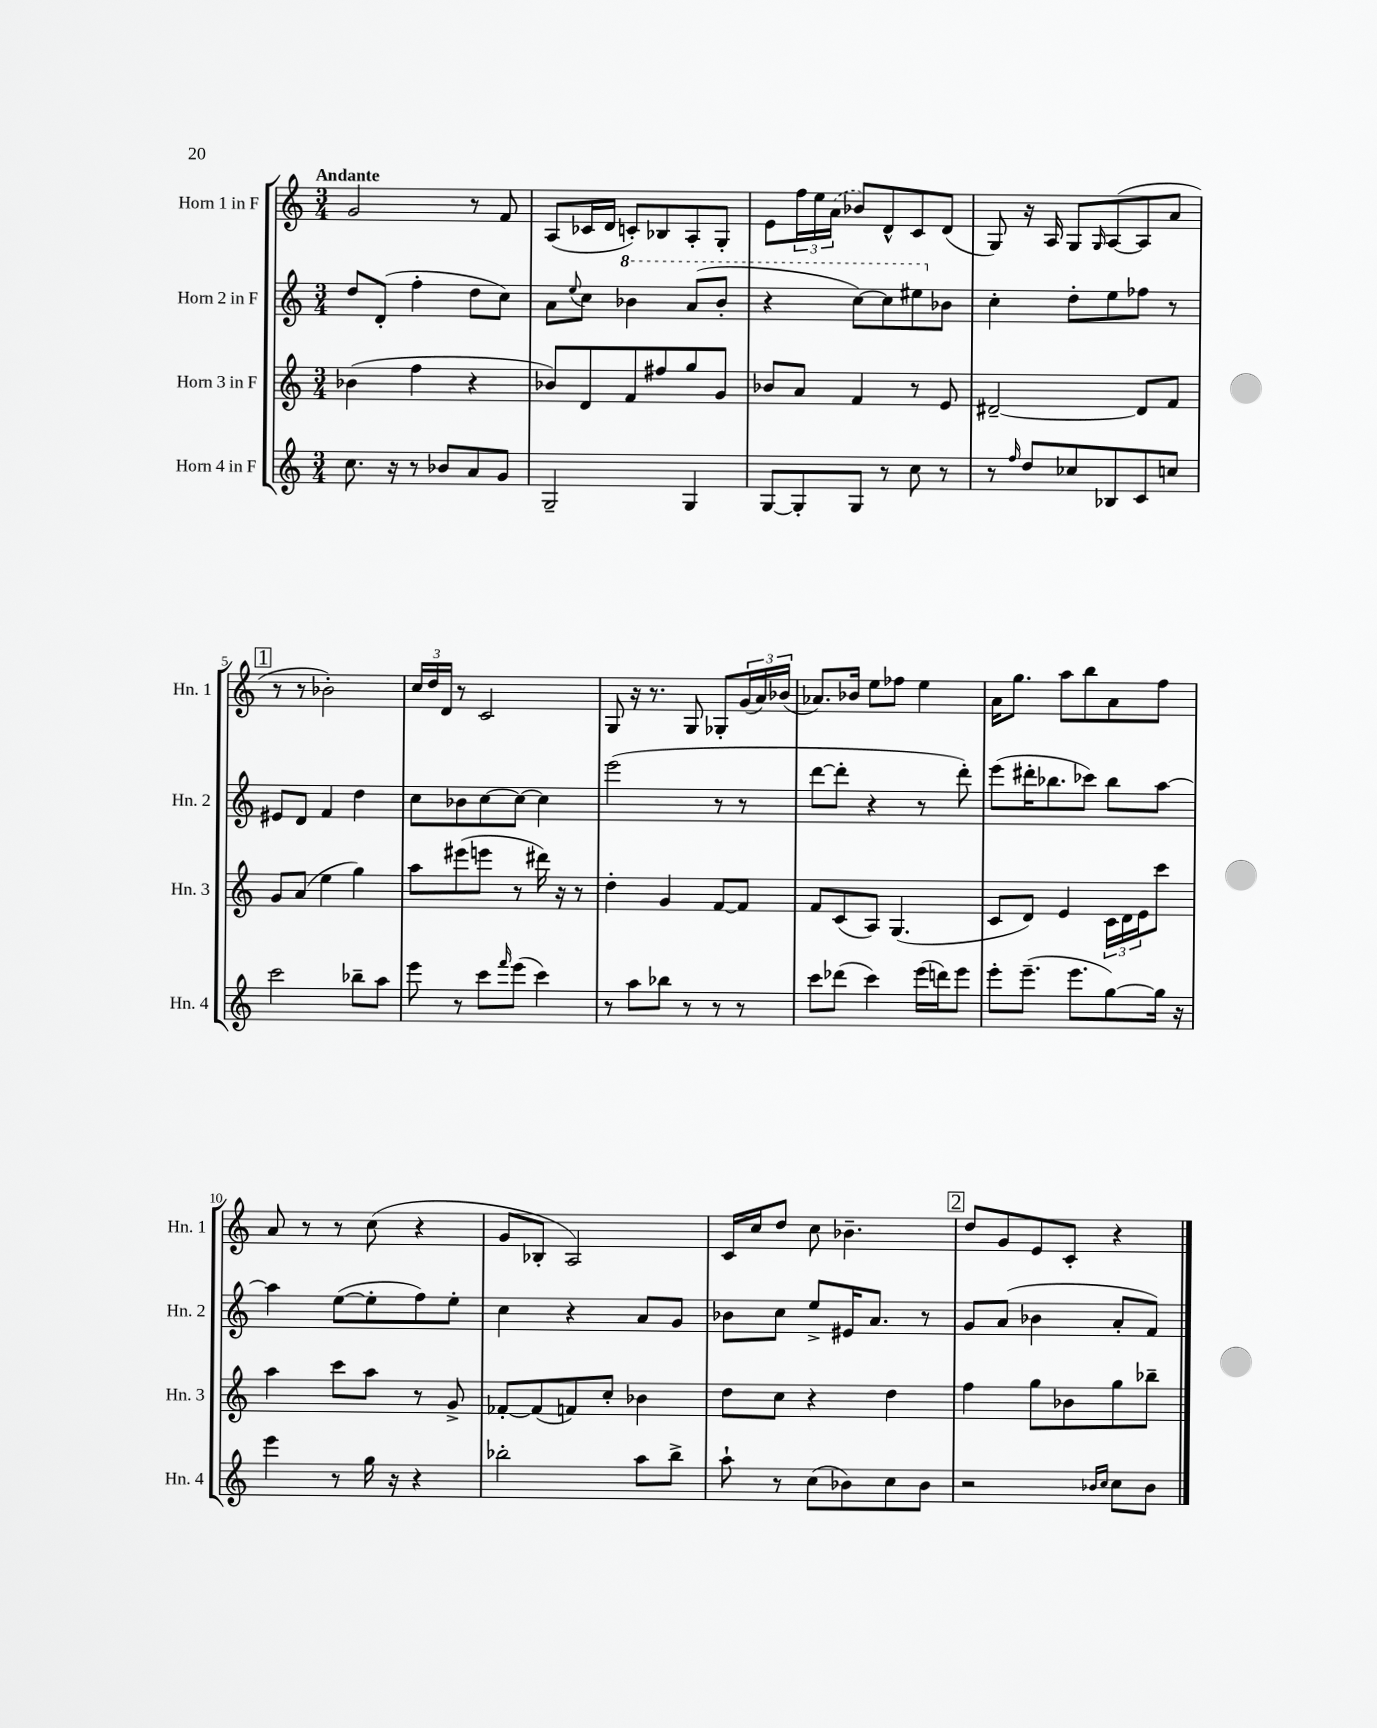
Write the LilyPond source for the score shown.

<<
\new StaffGroup <<
\new Staff = "s0" \with { instrumentName = "Horn 1 in F" shortInstrumentName = "Hn. 1" } {
    \clef treble \key c \major \numericTimeSignature \time 3/4 \tempo "Andante"
    g'2 r8 f'8 |
    a8( ces'16 d'16 c'8-.) bes8 a8-. g8-. |
    e'8 \tuplet 3/2 { f''16 e''16 \once \slurDashed a'16( } bes'8) d'8-^ c'8 d'8( |
    g8) r16 a16 g8 \grace { g16 } a8~( a8 a'8 |
    \mark \markup { \box "1" } r8 r8 bes'2-.) |
    \tuplet 3/2 { c''16 d''16 d'16 } r8 c'2 |
    g8 r16 r8. g8 ges8-. \tuplet 3/2 { g'16( a'16) bes'16( } |
    aes'8.) bes'16 e''8 fes''8 e''4 |
    a'16 g''8. a''8 b''8 a'8 f''8 |
    a'8 r8 r8 c''8( r4 |
    g'8 bes8-. a2) |
    c'16 c''16 d''8 c''8 bes'4.-- |
    \mark \markup { \box "2" } d''8 g'8 e'8 c'8-. r4 \bar "|." |
}
\new Staff = "s1" \with { instrumentName = "Horn 2 in F" shortInstrumentName = "Hn. 2" } {
    \clef treble \key c \major \numericTimeSignature \time 3/4
    d''8 d'8-.( f''4-. d''8 c''8) |
    a'8 \appoggiatura { e''8 } c''8 \ottava #1 bes''4 a''8( bes''8-. |
    r4 c'''8~) c'''8 eis'''8 \ottava #0 bes'8 |
    c''4-. d''8-. e''8 fes''8 r8 |
    \mark \markup { \box "1" } eis'8 d'8 f'4 d''4 |
    c''8 bes'8 c''8~ c''8~ c''4 |
    e'''2( r8 r8 |
    d'''8~ d'''8-. r4 r8 d'''8-.) |
    e'''8( dis'''16-. bes''8. ces'''8) bes''8 a''8~ |
    a''4 e''8~( e''8-. f''8) e''8-. |
    c''4 r4 a'8 g'8 |
    bes'8 c''8 e''8-> eis'16 a'8. r8 |
    \mark \markup { \box "2" } g'8 a'8( bes'4 a'8-. f'8) \bar "|." |
}
\new Staff = "s2" \with { instrumentName = "Horn 3 in F" shortInstrumentName = "Hn. 3" } {
    \clef treble \key c \major \numericTimeSignature \time 3/4
    bes'4( f''4 r4 |
    bes'8) d'8 f'8 fis''8 g''8 g'8 |
    bes'8 a'8 f'4 r8 e'8 |
    dis'2~-- dis'8 f'8 |
    \mark \markup { \box "1" } g'8 a'8( e''4 g''4) |
    a''8 eis'''8( e'''8 r8 dis'''16) r16 r8 |
    d''4-. g'4 f'8~ f'8 |
    f'8 c'8( a8) g4.( |
    c'8 d'8) e'4 \tuplet 3/2 { c'16 d'16 e'16 } c'''8 |
    a''4 c'''8 a''8 r8 g'8-> |
    fes'8~-. fes'8( f'8) c''8-. bes'4 |
    d''8 c''8 r4 d''4 |
    \mark \markup { \box "2" } f''4 g''8 bes'8 g''8 bes''8-- \bar "|." |
}
\new Staff = "s3" \with { instrumentName = "Horn 4 in F" shortInstrumentName = "Hn. 4" } {
    \clef treble \key c \major \numericTimeSignature \time 3/4
    c''8. r16 r8 bes'8 a'8 g'8 |
    g2-- g4 |
    g8~ g8-. g8 r8 c''8 r8 |
    r8 \grace { f''16 } d''8 ces''8 bes8 c'8 c''8 |
    \mark \markup { \box "1" } c'''2 bes''8-- a''8 |
    e'''8 r8 c'''8 \grace { f'''16 } e'''8( c'''4) |
    r8 a''8 bes''8 r8 r8 r8 |
    c'''8 des'''8( c'''4) e'''16( d'''16) e'''8 |
    e'''8-. e'''8.--( e'''8. g''8~) g''16 r16 |
    e'''4 r8 g''16 r16 r4 |
    bes''2-. a''8 bes''8-> |
    a''8-! r8 c''8( bes'8) c''8 bes'8 |
    \mark \markup { \box "2" } r2 \grace { bes'16 c''16 } c''8 bes'8 \bar "|." |
}
>>
>>
